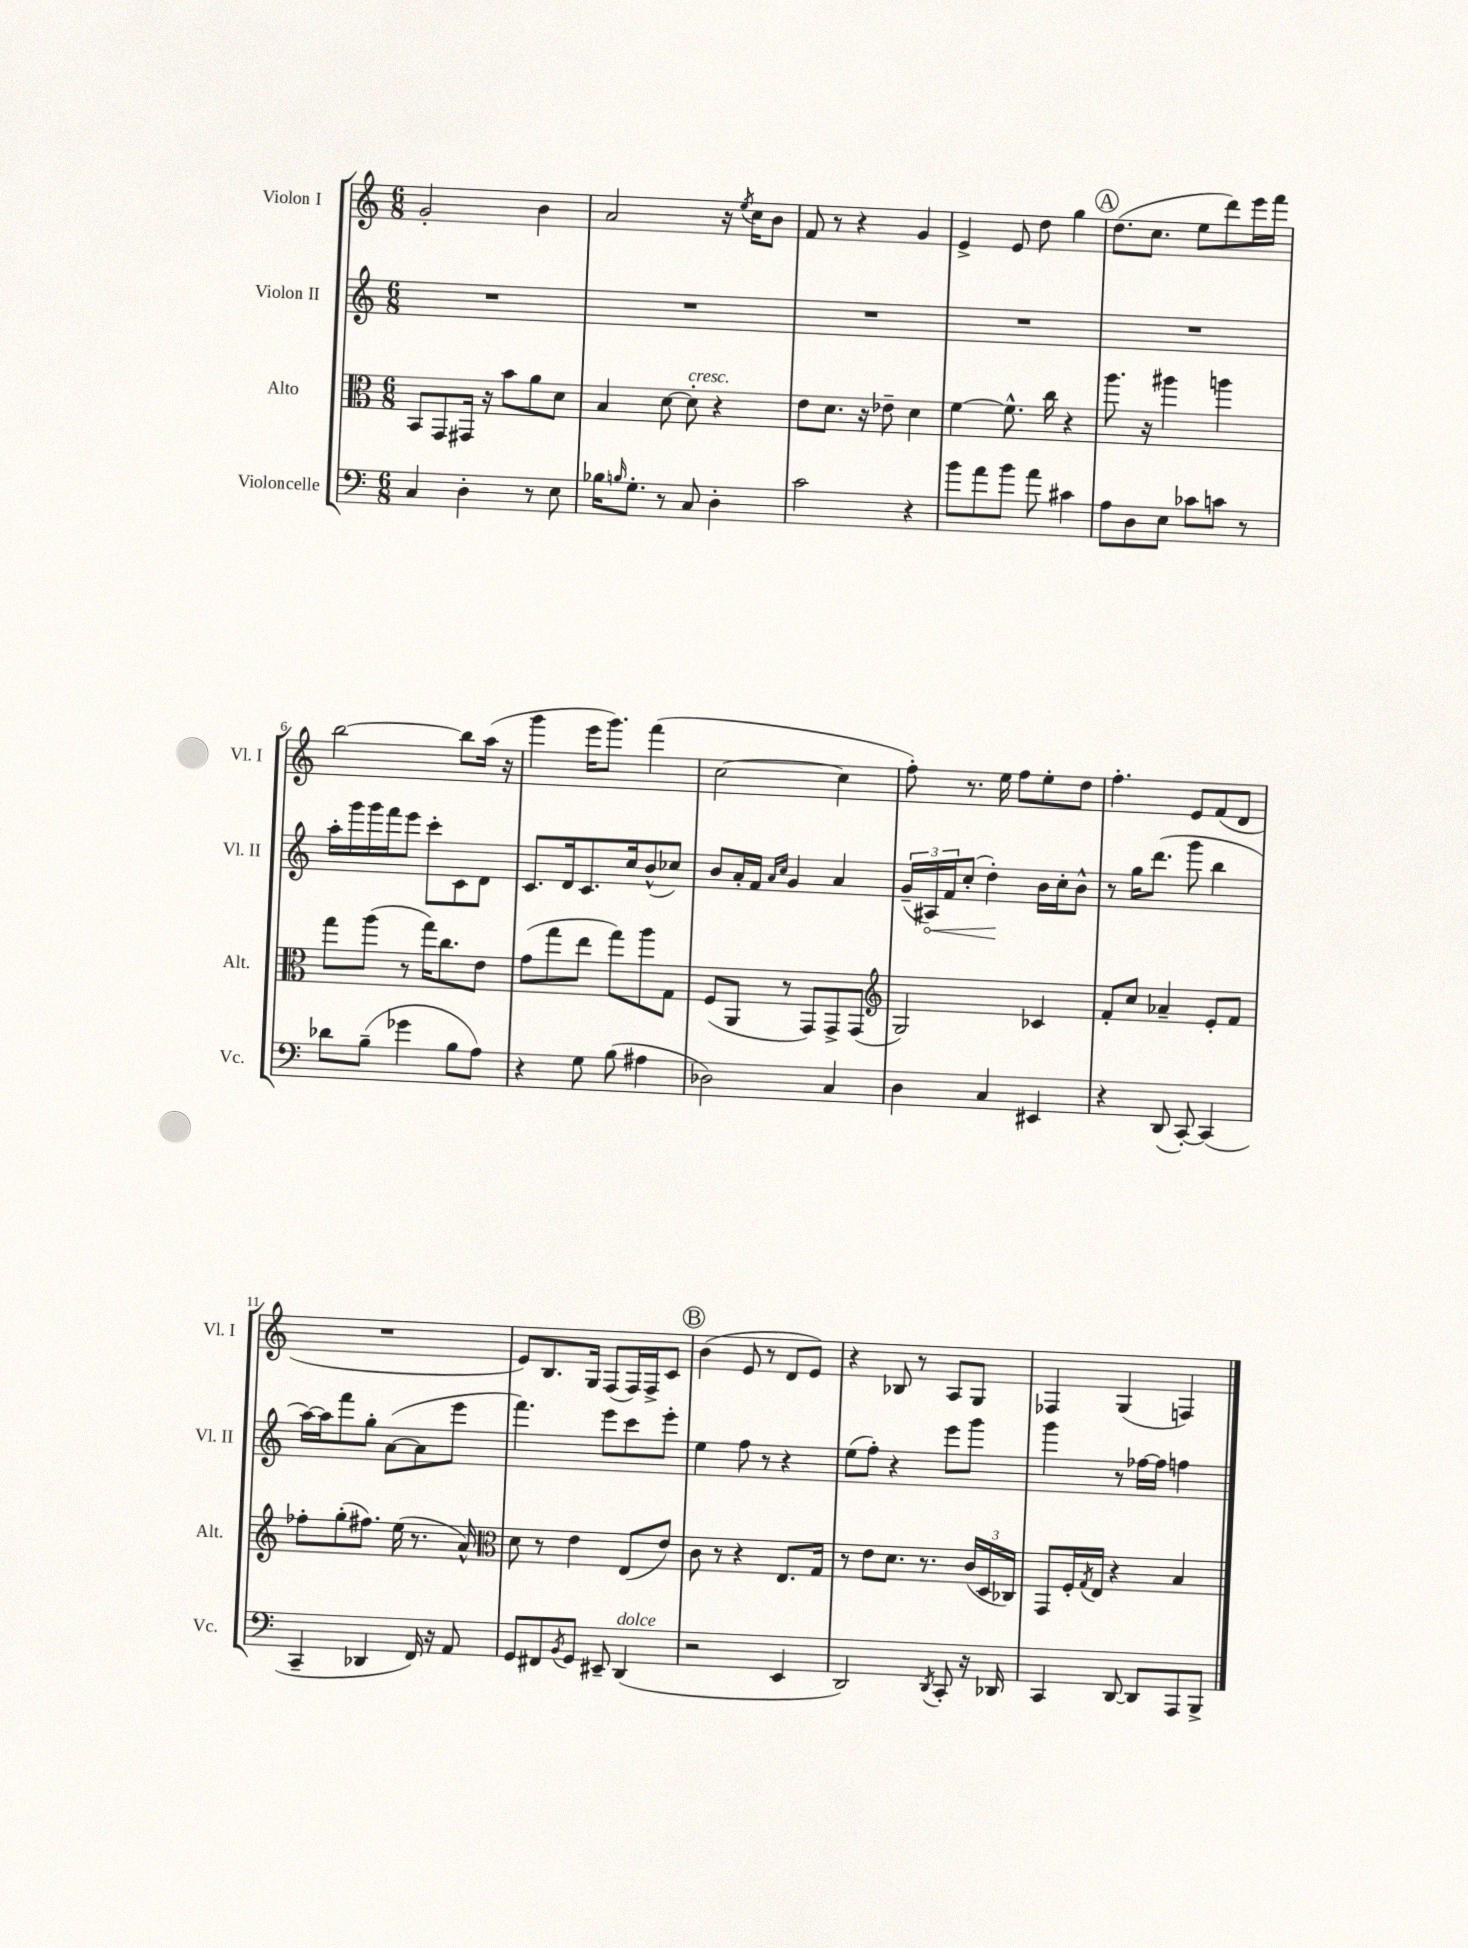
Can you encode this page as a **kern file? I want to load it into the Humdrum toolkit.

**kern	**kern	**kern	**kern
*staff4	*staff3	*staff2	*staff1
*clefF4	*clefC3	*clefG2	*clefG2
*k[]	*k[]	*k[]	*k[]
*M6/8	*M6/8	*M6/8	*M6/8
4C	8BB	2.r	2g'
.	8GG	.	.
4D'	16GG#	.	.
.	16r	.	.
.	8b	.	.
8r	8a	.	4b
8E	8d	.	.
=	=	=	=
16B-	4B	2.r	2a
16qqB	.	.	.
8.G'	.	.	.
8r	[8d	.	.
8C	8d']	.	.
4D'	4r	.	16r
.	.	.	8qee
.	.	.	16cc
.	.	.	8b
=	=	=	=
2c	8e	2.r	8f
.	8.d	.	8r
.	.	.	4r
.	16r	.	.
.	8e-~	.	.
4r	4d	.	4g
=	=	=	=
8b	[4f	2.r	4e^
8a	.	.	.
8b	8.f^^]	.	8e
8a	.	.	8dd
.	16cc	.	.
4c#	4r	.	4gg
=	=	=	=
8A	8.aa	2.r	(8.dd
8D	.	.	.
.	16r	.	8.cc
8E	4aa#	.	.
8c-	.	.	8ee
8c	4aa	.	8ddd)
8r	.	.	16eee
.	.	.	16fff
=	=	=	=
8d-	8gg	16aa'	[2bb
.	.	16ggg	.
(8B~	(8aa	16ggg	.
.	.	16fff	.
4g-	8r	8eee	.
.	16gg)	8ccc'	.
.	8.cc	.	.
8B	.	8c	8bb]
8A)	8e	8d	(16aa
.	.	.	16r
=	=	=	=
4r	(8g	8.c	4ggg
.	8gg	.	.
.	.	16d	.
8G	8ee	8.c	16eee
.	.	.	8.ggg)
(8B	8gg)	.	.
.	.	16cc	.
4A#	8aa	(8b^^	(4fff
.	8G	8cc-)	.
=	=	=	=
2D-)	(8F	8b	[2cc
.	8AA	16a'	.
.	.	16f	.
.	.	16qqa	.
.	.	16qqcc	.
.	8r	4g	.
.	8GG)	.	.
4C	8GG^	4a	4cc]
.	(8GG	.	.
=	=	=	=
*	*clefG2	*	*
4D	2G)	(24g~	8ff')
.	.	24A#)	.
.	.	24f	.
.	.	(8cc'	8.r
4C	.	4dd')	.
.	.	.	16ee
.	.	.	8ff
4EE#	4c-	16b	8ee'
.	.	16cc'	.
.	.	8b^^	8dd
=	=	=	=
4r	8f'	8r	4.ff'
.	8cc	16gg	.
.	.	(8.ddd	.
(8DD	4a-~	.	.
[8CC')	.	8ggg	8e
(4CC]	8e'	4bb	(8f
.	8f	.	8d
=	=	=	=
4CC~	8ff-'	[16aa)	2.r
.	.	16aa]	.
.	(8gg'	8fff	.
4DD-	8.ff#)	8gg'	.
.	.	([8a	.
.	(16ee	.	.
16FF)	8.r	8a]	.
16r	.	.	.
8AA	.	8eee	.
.	16a^^)	.	.
=	=	=	=
*	*clefC3	*	*
8GG	8d	4.fff)	8e)
8FF#	8r	.	8.B
8qBB	.	.	.
8GG	4e	.	.
.	.	.	16G
8EE#~	.	8eee	(8F
(4DD	(8E	8ccc	16F)
.	.	.	16F^
.	8e)	8eee'	8c
=	=	=	=
2r	8c	4ee	(4b
.	8r	.	.
.	4r	8ff	8e
.	.	8r	8r
4EE	8.E	4r	8d
.	.	.	8e)
.	16G	.	.
=	=	=	=
2DD)	8r	(8ee	4r
.	8e	8ff')	.
.	8.d	4r	8B-
.	.	.	8r
.	8.r	.	.
8qDD	.	.	.
8CC'	.	8eee	8A
16r	(24c	8ggg	8G
.	24D	.	.
16DD-	.	.	.
.	24C-)	.	.
=	=	=	=
4CC	8GG	4ggg	4F-
.	16F'	.	.
.	8qG	.	.
.	16E	.	.
[8DD	4r	8r	(4G
8DD]	.	[16ff-	.
.	.	16ff-]	.
8AAA	4B	4ff	4F)
8BBB^	.	.	.
==	==	==	==
*-	*-	*-	*-
